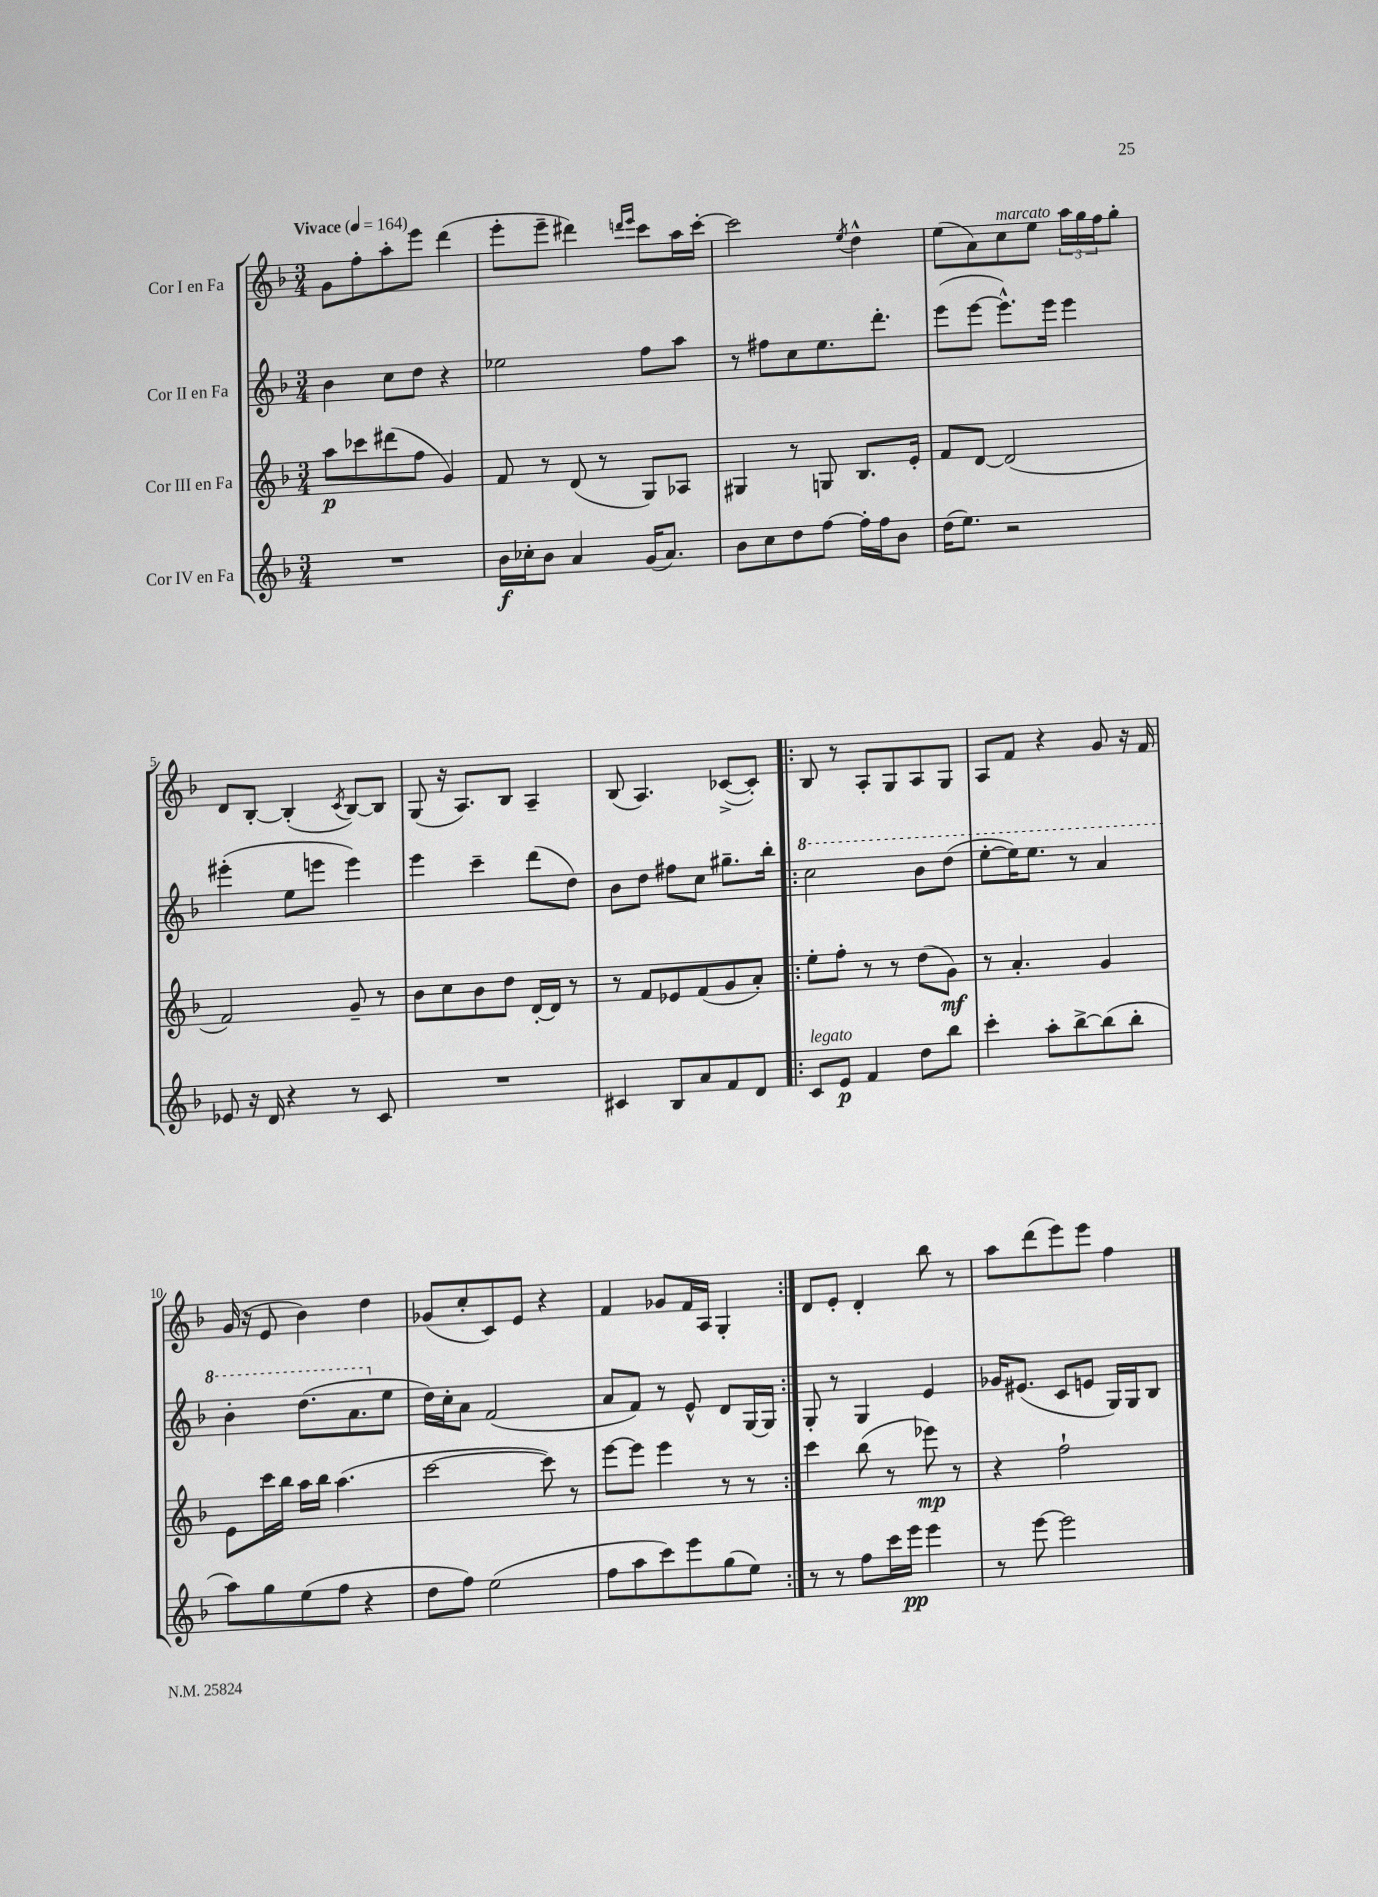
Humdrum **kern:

**kern	**dynam	**kern	**dynam	**kern	**kern
*part4	*part4	*part3	*part3	*part2	*part1
*staff4	*staff4	*staff3	*staff3	*staff2	*staff1
*I"Cor IV en Fa	*	*I"Cor III en Fa	*	*I"Cor II en Fa	*I"Cor I en Fa
*clefG2	*	*clefG2	*	*clefG2	*clefG2
*k[b-]	*	*k[b-]	*	*k[b-]	*k[b-]
*M3/4	*	*M3/4	*	*M3/4	*M3/4
*MM164	*	*MM164	*	*MM164	*MM164
=1	=1	=1	=1	=1	=1
!	!	!	!	!	!LO:TX:a:B:t=Vivace
2.r	.	8aa\L	p	4b-\	8g\L
.	.	8ccc-X\	.	.	8ff'\
.	.	(8ddd#X\	.	8cc\L	8aa'\
.	.	8ff\J	.	8dd\J	8eee\J
.	.	4g/)	.	4r	(4ddd\
=2	=2	=2	=2	=2	=2
16b-\LL	f	8f/	.	2ee-X\	8eee'\L
16cc-X'\J	.	.	.	.	.
8b-\J	.	8r	.	.	8eee~\J
4a/	.	(8d/	.	.	4ddd#X\)
.	.	8r	.	.	.
.	.	.	.	.	16qqdddn/LL
.	.	.	.	.	16qqeee/JJ
(16g/KL	.	8G/L)	.	8ff\L	8ccc\L
8.a/J)	.	.	.	.	.
.	.	8A-X/J	.	8aa\J	16aa\L
.	.	.	.	.	[16ccc'\JJ
=3	=3	=3	=3	=3	=3
8b-\L	.	4G#X/	.	8r	2ccc\]
8cc\	.	.	.	8ff#X\L	.
8dd\	.	8r	.	8cc\	.
[8ff\J	.	8Gn/	.	8.ee\	.
.	.	.	.	.	8qee/
16ff'\LL]	.	8.B-/L	.	.	4dd^^\
16ff\J	.	.	.	8.ddd'\J	.
8b-\J	.	.	.	.	.
.	.	16e'/Jk	.	.	.
=4	=4	=4	=4	=4	=4
(16dd\KL	.	8f/L	.	(8eee\L	(8ee\L
8.ee\J)	.	.	.	.	.
.	.	[8d/J	.	[8eee\J	8a\)
!	!	!	!	!	!LO:TX:a:i:t=marcato
2r	.	(2d/]	.	8.eee^^\L])	8cc\
.	.	.	.	.	8ee\J
.	.	.	.	16eee\Jk	.
.	.	.	.	4eee\	24aa\LL
.	.	.	.	.	24gg\
.	.	.	.	.	24ff\J
.	.	.	.	.	8gg'\J
!!LO:LB:g=z
=5	=5	=5	=5	=5	=5
8e-X/	.	2f/)	.	(4eee#X'\	8d/L
16r	.	.	.	.	[8B-'/J
16d/	.	.	.	.	.
4r	.	.	.	8ee\L	(4B-'/]
.	.	.	.	8eeen\J	.
.	.	.	.	.	8qc/
8r	.	8g~/	.	4eee\)	[8B-/L)
8c/	.	8r	.	.	8B-/J]
=6	=6	=6	=6	=6	=6
2.r	.	8b-\L	.	4eee\	(8G/
.	.	8cc\	.	.	16r
.	.	.	.	.	8.A/L)
.	.	8b-\	.	4ccc~\	.
.	.	8dd\J	.	.	8B-/J
.	.	[16d'/LL	.	(8ddd\L	4A~/
.	.	16d/JJ]	.	.	.
.	.	8r	.	8dd\J)	.
=7	=7	=7	=7	=7	=7
4c#X/	.	8r	.	8b-\L	(8B-/
.	.	8f/L	.	8dd\J	4.A/)
8B-/L	.	8e-X/	.	8ff#X\L	.
8a/	.	(8f/	.	8cc\J	.
8f/	.	8g/	.	8.gg#X~\L	([8c-X^/L
8d/J	.	8a'/J)	.	.	8c-'/J])
.	.	.	.	16bb-'\Jk	.
=8!|:	=8!|:	=8!|:	=8!|:	=8!|:	=8!|:
*	*	*	*	*8va	*
!LO:TX:a:i:t=legato	!	!	!	!	!
8c/L	.	8ee'\L	.	2ccc\	8B-/
8e/J	p	8ff'\J	.	.	8r
4f/	.	8r	.	.	8A'/L
.	.	8r	.	.	8G/
8dd\L	.	(8dd\L	.	8bb-\L	8A/
8bb-\J	.	8g\J)	mf	(8ddd\J	8G/J
=9	=9	=9	=9	=9	=9
4ccc'\	.	8r	.	[8eee'\L	8A/L
.	.	4.a'/	.	16eee\K])	8f/J
.	.	.	.	8.eee\J	.
8aa'\L	.	.	.	.	4r
[8bb-^\	.	.	.	8r	.
(8bb-\]	.	4g/	.	4aa/	8g/
8bb-'\J	.	.	.	.	16r
.	.	.	.	.	16f/
!!LO:LB:g=z
=10	=10	=10	=10	=10	=10
8aa\L)	.	8e\L	.	4bb-'\	(16g/
.	.	.	.	.	16r
8gg\	.	16ccc\L	.	.	8e/
.	.	16bb-\JJ	.	.	.
(8ee\	.	16aa\LL	.	(8.ddd\L	4b-\)
.	.	16bb-\JJ	.	.	.
8ff\J	.	(4.aa\	.	.	.
.	.	.	.	8.aa\	.
4r	.	.	.	.	4dd\
*	*	*	*	*X8va	*
.	.	.	.	8ee\J	.
=11	=11	=11	=11	=11	=11
8dd\L	.	[2ccc\	.	16dd\LL)	(8g-X/L
.	.	.	.	16cc'\J	.
8ff\J)	.	.	.	8a\J	8cc'/
(2ee\	.	.	.	(2f/	8c/)
.	.	.	.	.	8e/J
.	.	8ccc\])	.	.	4r
.	.	8r	.	.	.
=12	=12	=12	=12	=12	=12
8ff\L	.	[8eee\L	.	8a/L	4f/
8aa\	.	8eee\J]	.	8f/J)	.
8ccc\)	.	4eee\	.	8r	8g-X/L
8eee\	.	.	.	8e^^/	16f/L
.	.	.	.	.	16A/JJ
(8gg\	.	8r	.	8d/L	4G'/
8ee\J)	.	8r	.	[16G/L	.
.	.	.	.	16G/JJ]	.
=13:|!	=13:|!	=13:|!	=13:|!	=13:|!	=13:|!
8r	.	4ccc\	.	8G'/	8d/L
8r	.	.	.	8r	8e'/J
8ff\L	.	(8bb-\	.	4G/	4d'/
16ccc\L	.	8r	.	.	.
16eee\JJ	pp	.	.	.	.
4eee\	.	8eee-X\)	mp	4e/	8bb-\
.	.	8r	.	.	8r
=14	=14	=14	=14	=14	=14
8r	.	4r	.	16g-X/KL	8aa\L
.	.	.	.	(8.e#X/J	.
[8eee\	.	.	.	.	(8ddd\
2eee\]	.	2ff`\	.	8c/L	8eee\)
.	.	.	.	8en/J	8eee\J
.	.	.	.	16G/LL)	4ff\
.	.	.	.	16G/J	.
.	.	.	.	8B-/J	.
==	==	==	==	==	==
*-	*-	*-	*-	*-	*-
